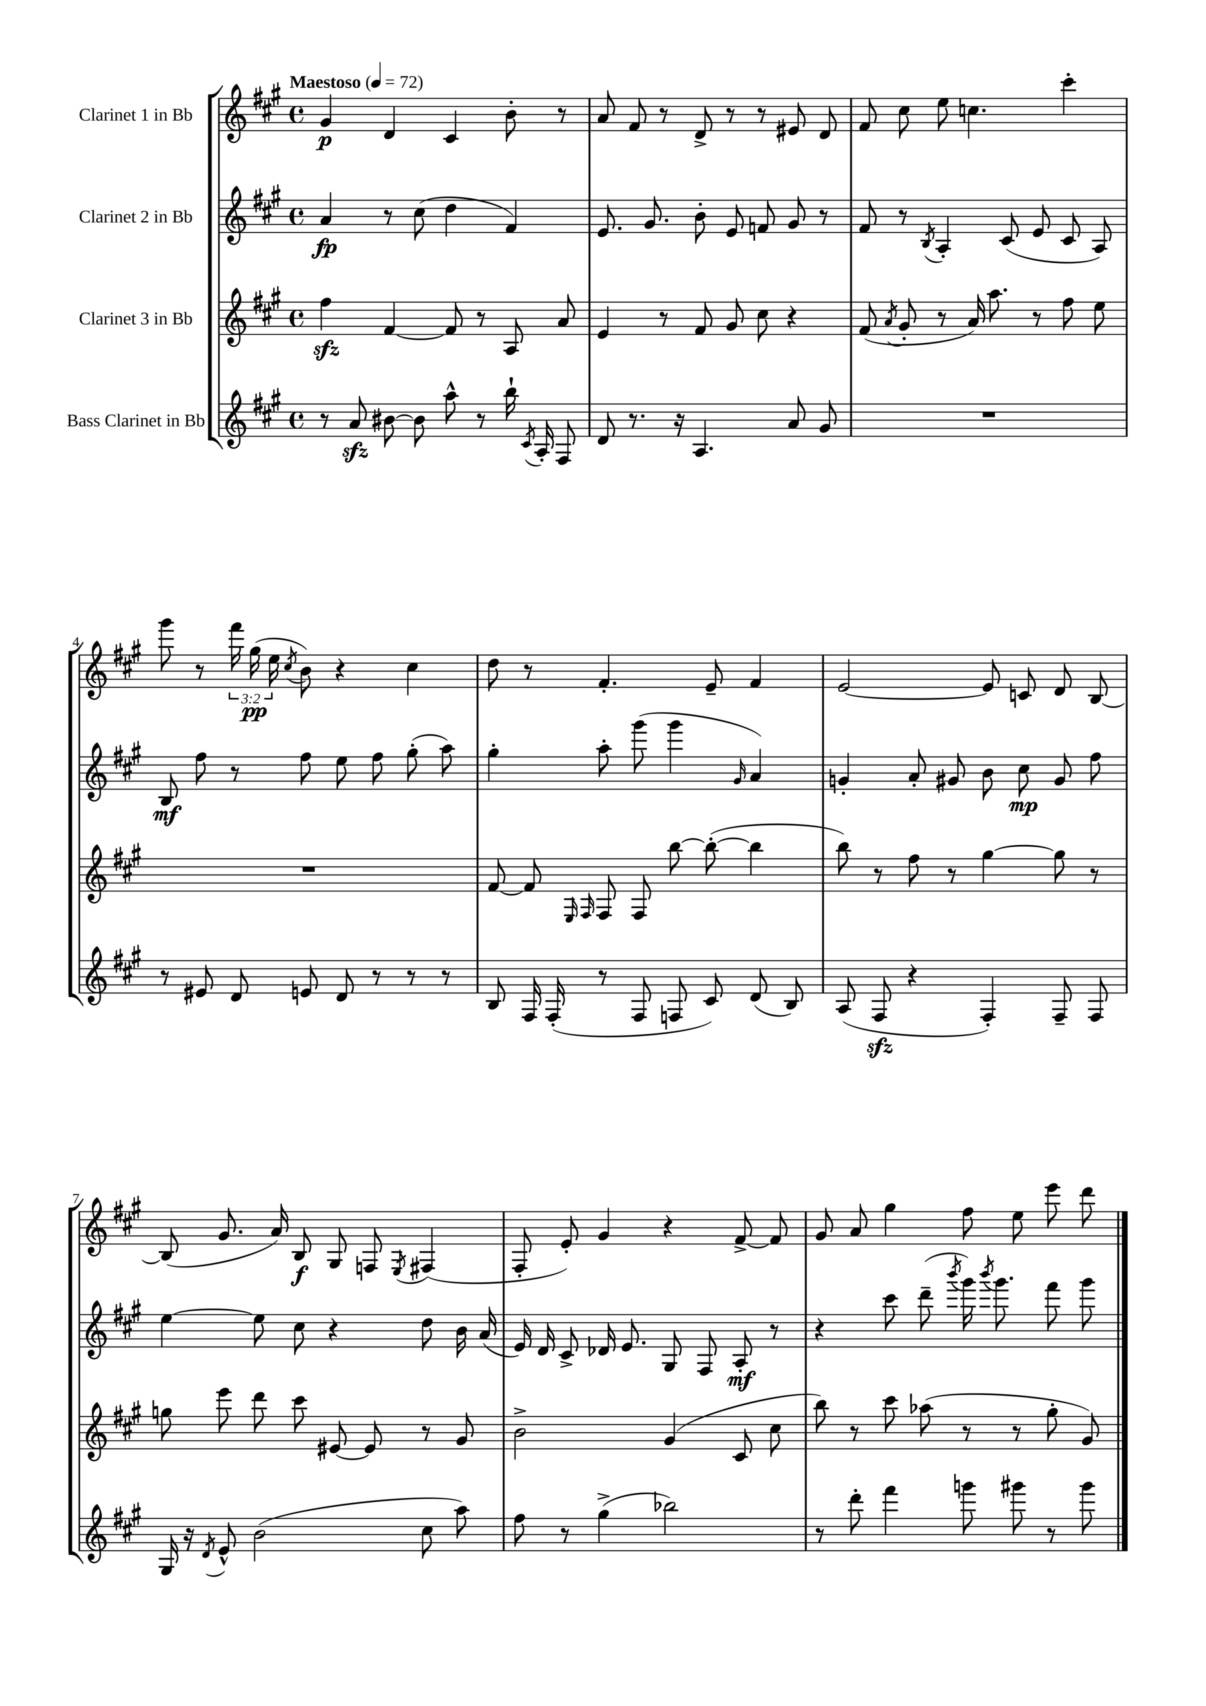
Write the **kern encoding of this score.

**kern	**kern	**kern	**kern
*staff4	*staff3	*staff2	*staff1
*clefG2	*clefG2	*clefG2	*clefG2
*k[f#c#g#]	*k[f#c#g#]	*k[f#c#g#]	*k[f#c#g#]
*M4/4	*M4/4	*M4/4	*M4/4
*met(c)	*met(c)	*met(c)	*met(c)
*MM72	*MM72	*MM72	*MM72
8r	4ff#\	4a/	4g#/
8a/	.	.	.
[8b#\	[4f#/	8r	4d/
8b#\]	.	(8cc#\	.
8aa^^\	8f#/]	4dd\	4c#/
8r	8r	.	.
16bb`\	8A/	4f#/)	8b'\
8qc#/	.	.	.
16A'/	.	.	.
8F#/	8a/	.	8r
=	=	=	=
8d/	4e/	8.e/	8a/
8.r	.	.	8f#/
.	.	8.g#/	.
.	8r	.	8r
16r	.	.	.
4.A/	8f#/	8b'\	8d^/
.	8g#/	8e/	8r
.	8cc#\	8f/	8r
8a/	4r	8g#/	8e#/
8g#/	.	8r	8d/
=	=	=	=
1r	(8f#/	8f#/	8f#/
.	8qa/	.	.
.	8g#'/	8r	8cc#\
.	.	8qB/	.
.	8r	4A'/	8ee\
.	16a/)	.	4.cc\
.	8.aa\	.	.
.	.	(8c#/	.
.	8r	8e/	.
.	8ff#\	8c#/	4ccc#'\
.	8ee\	8A/)	.
=	=	=	=
8r	1r	8B/	8ggg#\
8e#/	.	8ff#\	8r
8d/	.	8r	24fff#\
.	.	.	(24gg#\
.	.	.	24ee\
.	.	.	8qcc#/
8e/	.	8ff#\	8b\)
8d/	.	8ee\	4r
8r	.	8ff#\	.
8r	.	(8gg#'\	4cc#\
8r	.	8aa\)	.
=	=	=	=
8B/	[8f#/	4gg#'\	8dd\
16F#/	8f#/]	.	8r
(16F#'/	.	.	.
.	16qqE/	.	.
.	16qqF#/	.	.
8r	8F#/	8aa'\	4.f#'/
8F#/	8F#/	(8ggg#\	.
8F/	[8bb\	4ggg#\	.
8c#/)	(8bb'\_	.	8e~/
.	.	16qqg#/	.
(8d/	4bb\]	4a/)	4f#/
8B/)	.	.	.
=	=	=	=
(8A/	8bb\)	4g'/	[2e/
8F#/	8r	.	.
4r	8ff#\	8a'/	.
.	8r	8g#/	.
4F#'/)	[4gg#\	8b\	8e/]
.	.	8cc#\	8c/
8F#~/	8gg#\]	8g#/	8d/
8F#/	8r	8ff#\	[8B/
=	=	=	=
16G#/	8gg\	[4ee\	(8B/]
16r	.	.	.
8qd/	.	.	.
8e^^/	8eee\	.	8.g#/
(2b\	8ddd\	8ee\]	.
.	.	.	16a/)
.	8ccc#\	8cc#\	8B/
.	[8e#/	4r	8G#/
.	8e#/]	.	8F/
.	.	.	8qE/
8cc#\	8r	8dd\	(4F#/
8aa\)	8g#/	16b\	.
.	.	(16a/	.
=	=	=	=
8ff#\	2b^\	16e/)	8F#'/
.	.	16d/	.
8r	.	8c#^/	8e'/)
(4gg#^\	.	16d-/	4g#/
.	.	8.e/	.
2bb-\)	(4g#/	8G#/	4r
.	.	8F#/	.
.	8c#/	8A'/	[8f#^/
.	8cc#\	8r	8f#/]
=	=	=	=
8r	8bb\)	4r	8g#/
8ddd'\	8r	.	8a/
4fff#\	8ccc#\	8ccc#\	4gg#\
.	(8aa-\	(8ddd~\	.
.	.	8qbbb/	.
8ggg\	8r	16ggg#\)	8ff#\
.	.	8qbbb/	.
.	.	8.ggg#\	.
8ggg#\	8r	.	8ee\
8r	8gg#'\	8fff#\	8eee\
8ggg#\	8g#/)	8ggg#\	8ddd\
==	==	==	==
*-	*-	*-	*-
